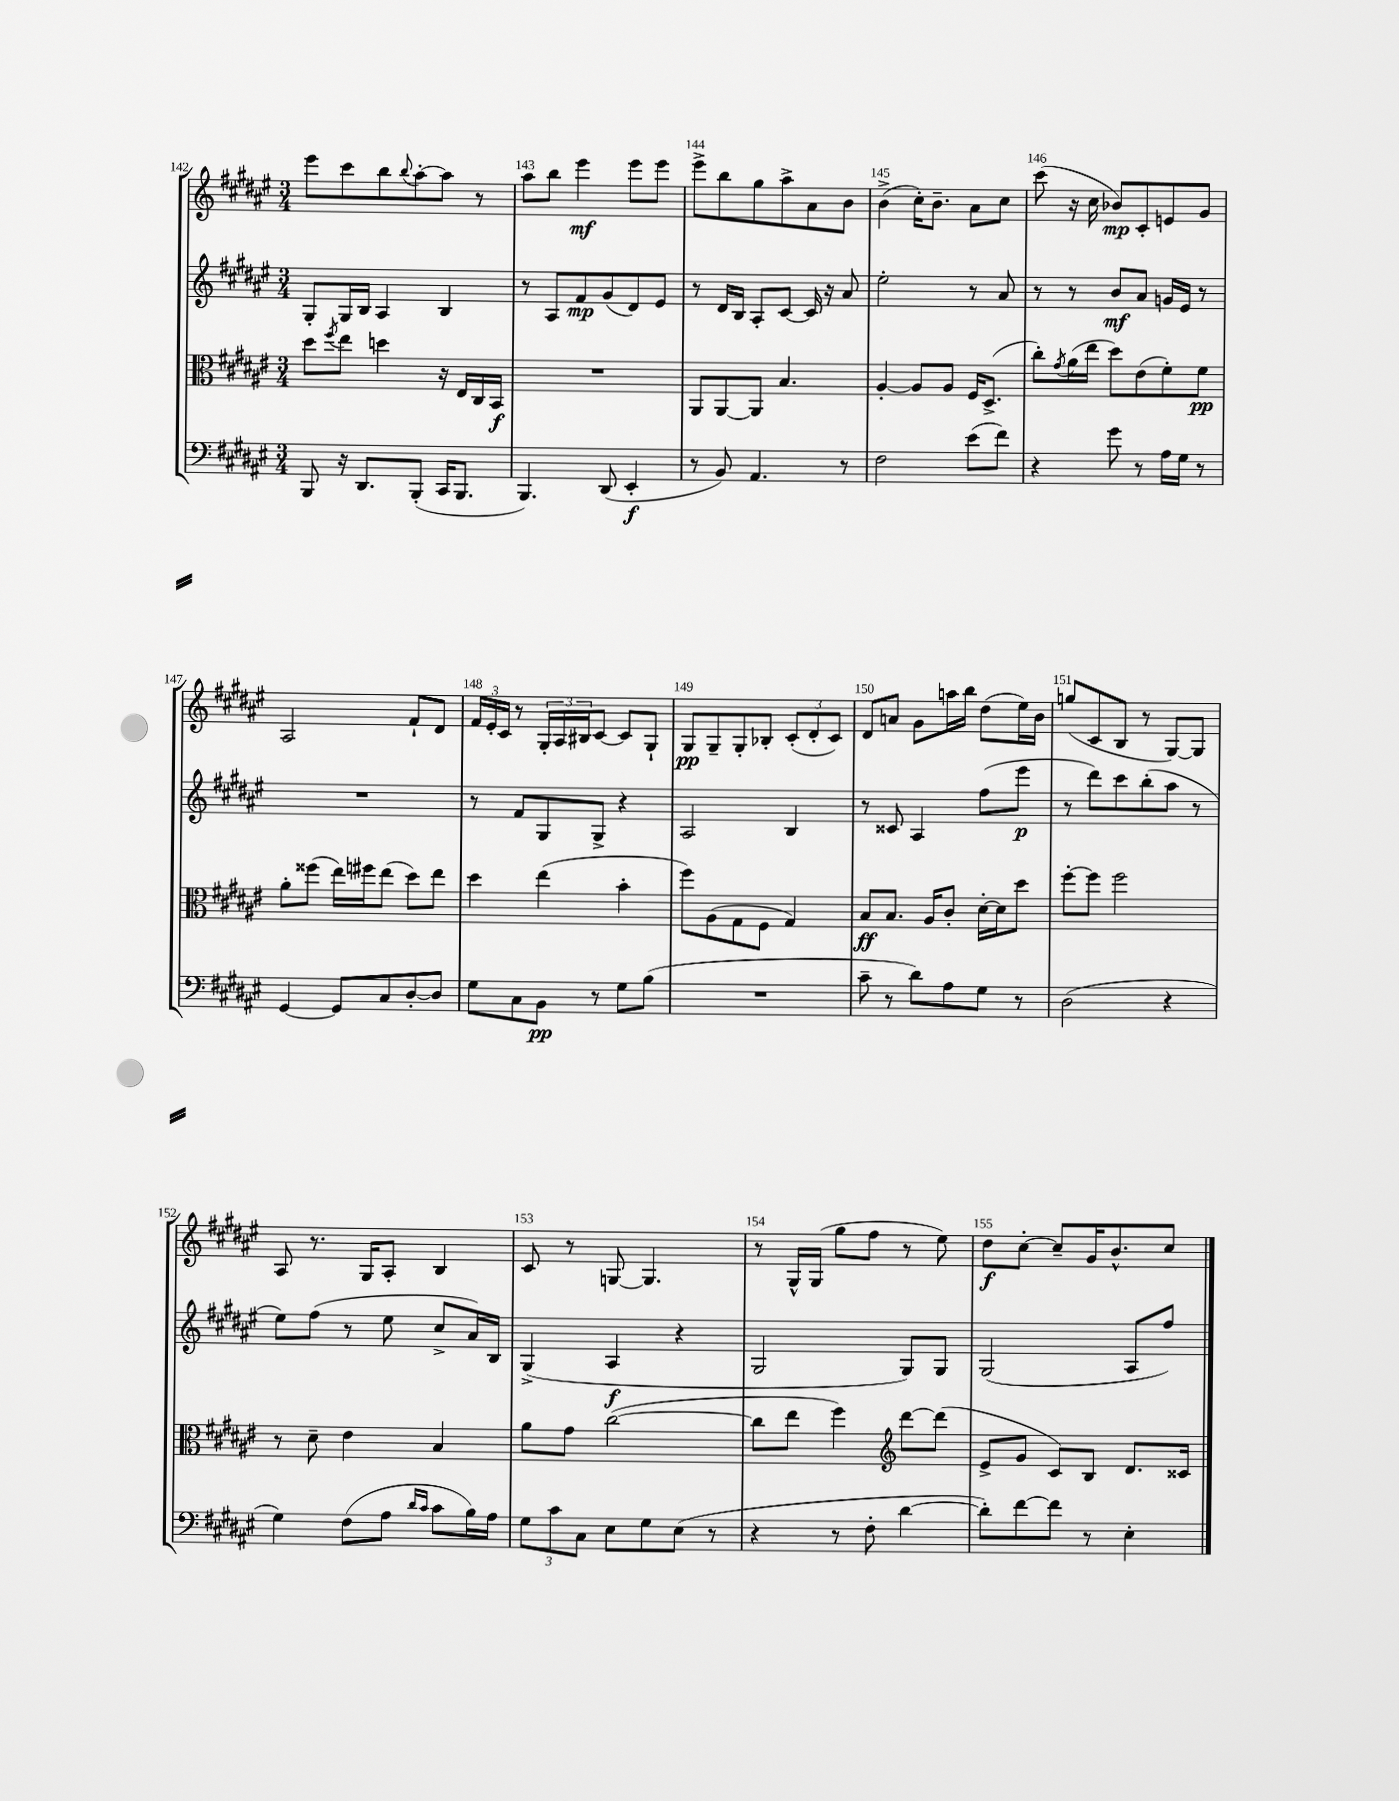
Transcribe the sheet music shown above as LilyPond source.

<<
\new StaffGroup <<
\new Staff = "s0" {
    \clef treble \key fis \major \numericTimeSignature \time 3/4
    eis'''8 cis'''8 b''8 \appoggiatura { b''8 } ais''8~-. ais''8 r8 |
    ais''8 b''8 eis'''4\mf eis'''8 eis'''8 |
    eis'''8-> b''8 gis''8 ais''8-> ais'8 b'8 |
    b'4->( cis''16-.) b'8.-- ais'8 cis''8 |
    cis'''8( r16 cis''16 bes'8\mp) cis'8-. e'8 gis'8 |
    ais2 fis'8-! dis'8 |
    \tuplet 3/2 { fis'16 eis'16-. cis'16 } r8 \tuplet 3/2 { gis16-. ais16 bis16 } cis'8~ cis'8 gis8-! |
    gis8\pp gis8-- gis8-. bes8-. \tuplet 3/2 { cis'8-.( dis'8-. cis'8) } |
    dis'8 a'8 gis'8 a''16 b''16 dis''8( eis''16) b'16 |
    g''8( cis'8 b8 r8 gis8~) gis8 |
    ais8 r8. gis16 ais8-. b4 |
    cis'8 r8 g8~ g4. |
    r8 gis16-^ gis16( gis''8 fis''8 r8 eis''8) |
    dis''8\f cis''8~-. cis''8-- gis'16 b'8.-^ cis''8 \bar "|." |
}
\new Staff = "s1" {
    \clef treble \key fis \major \numericTimeSignature \time 3/4
    gis8-. gis16 b16 ais4 b4 |
    r8 ais8 fis'8\mp gis'8( dis'8) eis'8 |
    r8 dis'16 b16 ais8-. cis'8~ cis'16 r16 ais'8 |
    eis''2-. r8 ais'8 |
    r8 r8 b'8\mf ais'8 g'16 eis'16 r8 |
    R2. |
    r8 fis'8 gis8 gis8-> r4 |
    ais2 b4 |
    r8 cisis'8 ais4 fis''8( eis'''8\p |
    r8 dis'''8) cis'''8 b''8-.( ais''8 r8 |
    eis''8) fis''8( r8 eis''8 cis''8-> ais'16) b16 |
    gis4->( ais4\f r4 |
    gis2 gis8) gis8 |
    gis2( ais8 fis''8) \bar "|." |
}
\new Staff = "s2" {
    \clef alto \key fis \major \numericTimeSignature \time 3/4
    dis''8 \acciaccatura { fis''8 } eis''8 d''4 r16 eis16 cis16 b,16\f |
    R2. |
    ais,8 ais,8~ ais,8 b4. |
    ais4~-. ais8 ais8 fis16 dis8.->( |
    cis''8-.) \acciaccatura { gis'8 } ais'16( eis''16 dis''8) eis'8( fis'8-.) fis'8\pp |
    ais'8-. fisis''8( eis''16) fis''16 eis''8( dis''8) eis''8 |
    dis''4 eis''4( b'4-. |
    fis''8) ais8( gis8 fis8 gis4) |
    b8\ff b8. ais16 cis'8-. dis'16~-. dis'16 dis''8 |
    fis''8~-. fis''8 fis''2 |
    r8 dis'8-- eis'4 b4 |
    ais'8 gis'8 cis''2~( |
    cis''8 eis''8 fis''4) \clef treble dis'''8~ dis'''8( |
    eis'8-> gis'8 cis'8) b8 dis'8. cisis'16 \bar "|." |
}
\new Staff = "s3" {
    \clef bass \key fis \major \numericTimeSignature \time 3/4
    b,,8 r16 dis,8. b,,8-.( cis,16 b,,8. |
    b,,4.) dis,8( eis,4-.\f |
    r8 b,8) ais,4. r8 |
    fis2 eis'8( fis'8) |
    r4 gis'8 r8 ais16 gis16 r8 |
    gis,4~ gis,8 cis8 dis8~-. dis8 |
    gis8 cis8 b,8\pp r8 gis8 b8( |
    R2. |
    cis'8-- r8 dis'8) ais8 gis8 r8 |
    dis2( r4 |
    gis4) fis8( ais8 \grace { dis'16 cis'16 } cis'8 b16) ais16 |
    \tuplet 3/2 { gis8 cis'8 cis8 } eis8 gis8 eis8( r8 |
    r4 r8 fis8-. dis'4~ |
    dis'8-.) fis'8~ fis'8 r8 eis4-. \bar "|." |
}
>>
>>
\layout { \context { \Score currentBarNumber = #142 \override BarNumber.break-visibility = ##(#f #t #t) barNumberVisibility = #all-bar-numbers-visible } }
